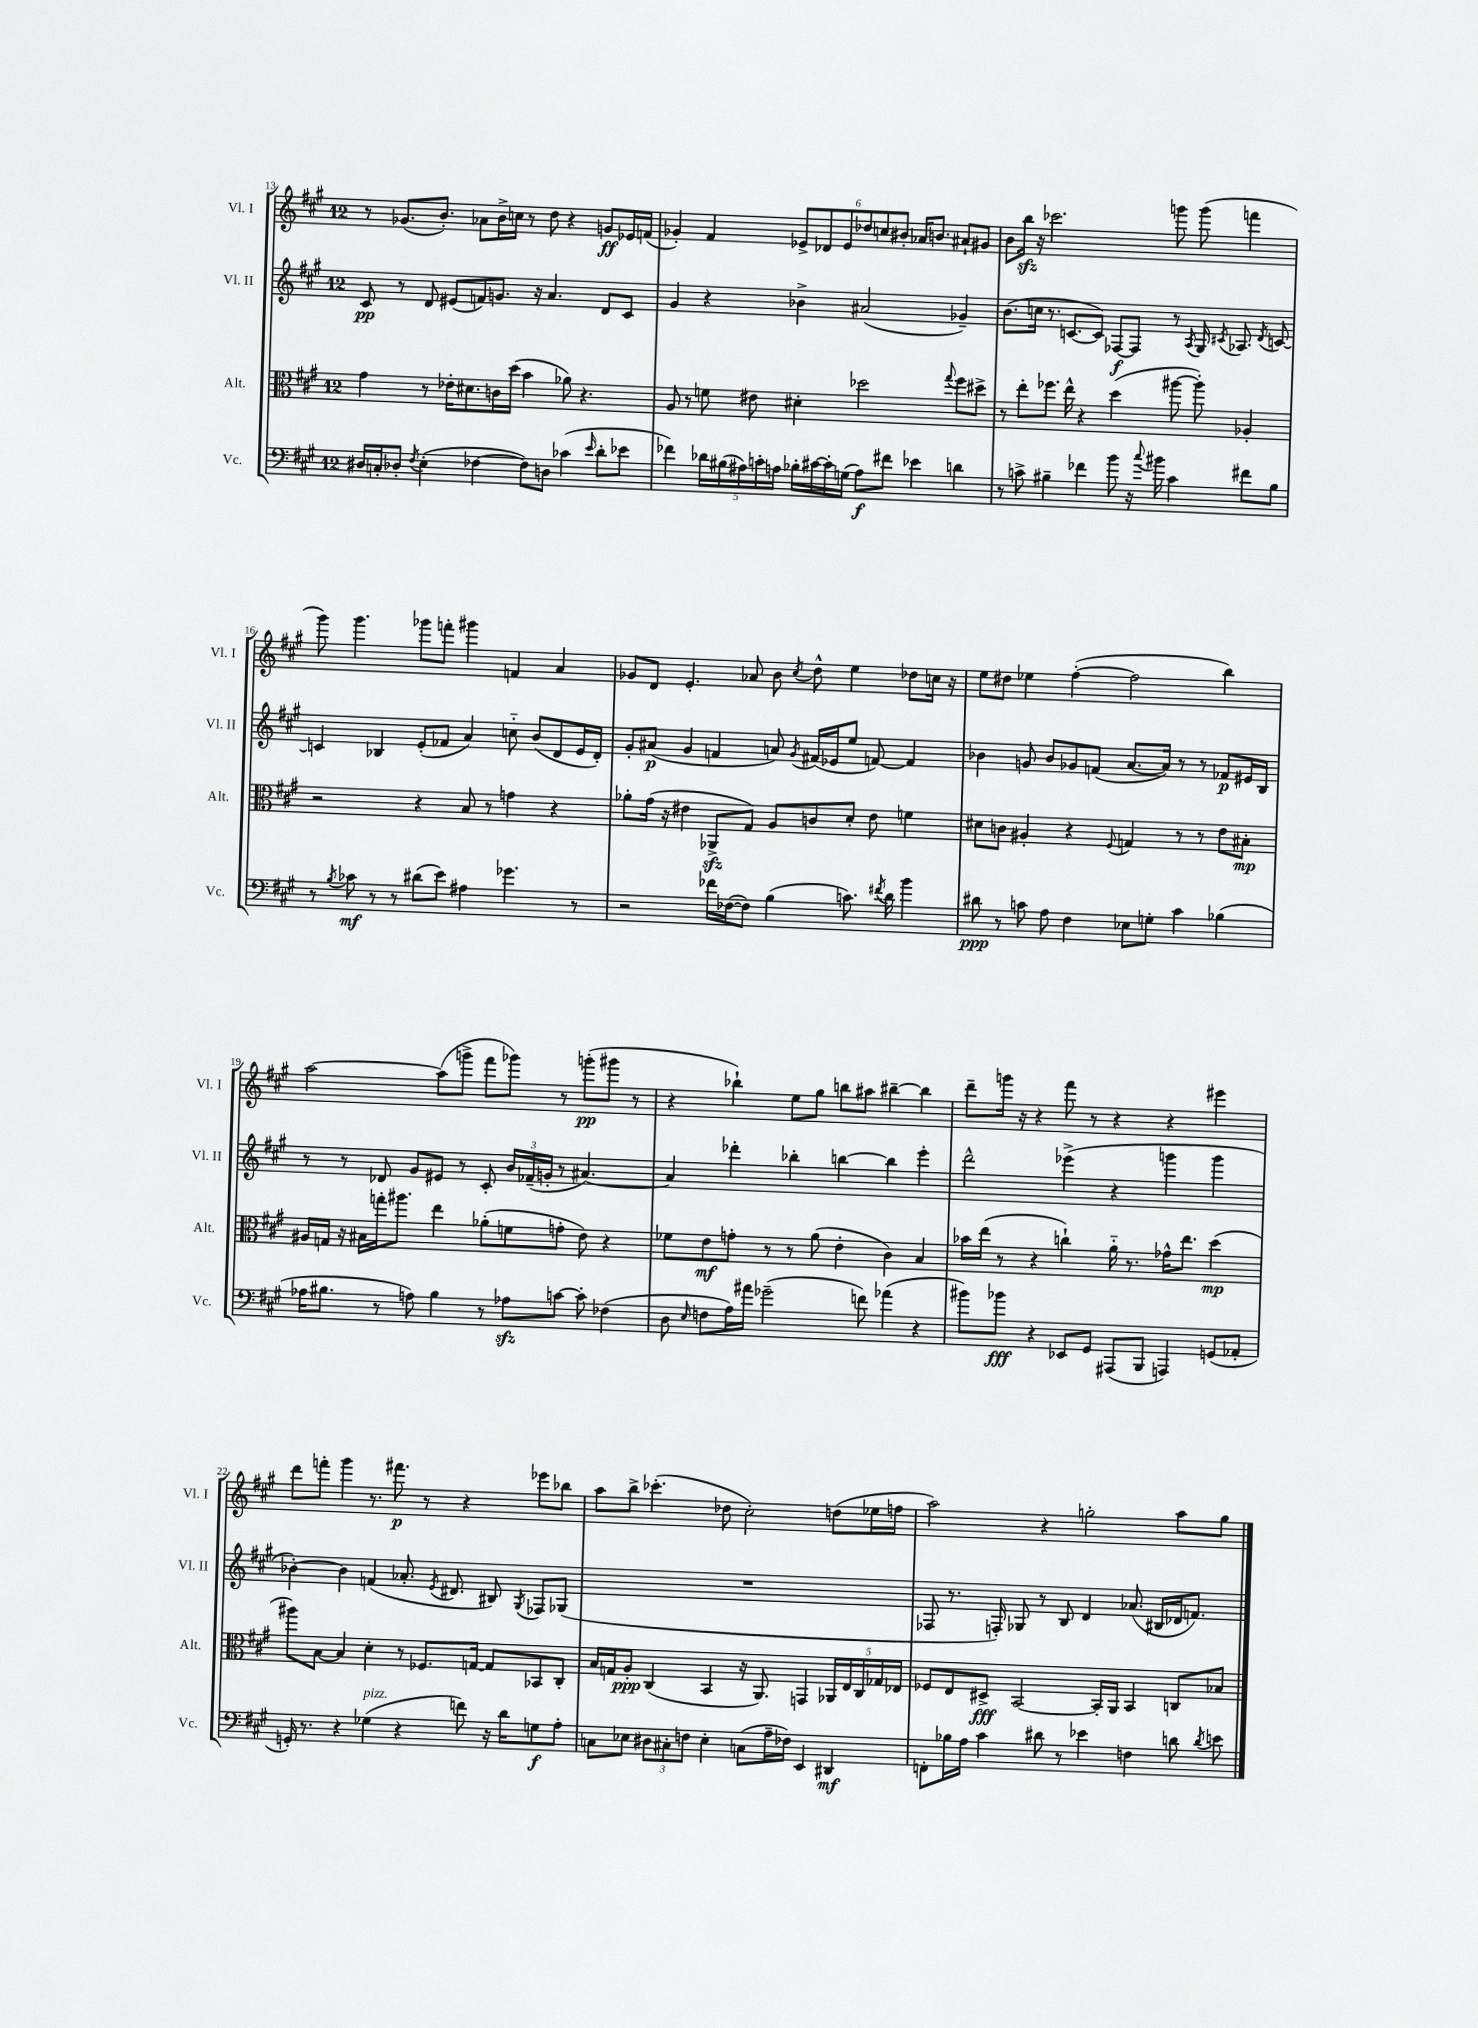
<<
\new StaffGroup <<
\new Staff = "s0" \with { instrumentName = "Vl. I" shortInstrumentName = "Vl. I" } {
    \clef treble \key a \major \once \override Staff.TimeSignature.style = #'single-digit \time 12/8
    \autoBeamOff r8 ges'8.[( b'8.]-.) aes'8[ b'16-> c''16] r8 d''8 r4 g'8[\ff ees'16 f'16]( |
    ges'4-.) fis'4 \tuplet 6/4 { ees'8[-> des'8 ees'8 des''8 c''8 bis'8]-. } aes'16[ b'8.] ais'8[-! gis'8] |
    b'8[ b''16]\sfz r16 ces'''2. g'''8 g'''8( f'''4 |
    gis'''8) gis'''4. ges'''8[ f'''8]-. gis'''4 f'4 a'4 |
    ges'8[ d'8] e'4.-. aes'8 b'8 \acciaccatura { cis''8 } d''8-^ e''4 des''8[ c''16] r16 |
    e''8[ dis''8] ees''4 fis''4~-.( fis''2 b''4) |
    a''2~ a''8[( g'''8]-> fis'''8[ ges'''8]) r8 g'''8[-.\pp( gis'''8] r8 |
    r4 bes''4-!) e''8[ gis''8] b''8[ ais''8] bis''4~-- bis''4 |
    d'''8[-- g'''16] r16 r4 fis'''8 r8 r4 r4 eis'''4 |
    d'''8[ f'''8]-. gis'''4 r8. fis'''8.\p r8 r4 ees'''8[ bes''8] |
    a''8[ b''8]-> ces'''4.-.( des''8 cis''2-.) d''8[( ees''16 f''16] |
    a''2) r4 g''2-. a''8[ g''8] \bar "|." |
}
\new Staff = "s1" \with { instrumentName = "Vl. II" shortInstrumentName = "Vl. II" } {
    \clef treble \key a \major \once \override Staff.TimeSignature.style = #'single-digit \time 12/8
    \autoBeamOff cis'8\pp r8 d'8 eis'8[( f'8) g'8.] r16 a'4. d'8[ cis'8] |
    gis'4 r4 bes'4-> ais'2( ges'4--) |
    b'8.[( c''16] r8. c'8.[~ c'8]) fes8[~\f fes8] r8 \acciaccatura { a8 } gis16 \acciaccatura { cis'8 } aes8. \acciaccatura { d'8 } c'8~ |
    c'4 bes4 e'8[-.( fes'8] a'4) c''8-_ b'8[( d'8 e'16 d'16]-.) |
    gis'8[-. ais'8]\p( gis'4 f'4 a'8) \acciaccatura { gis'8 } fis'16[( ees'16 e''8] f'8~) f'4 |
    bes'4 g'8 bes'8[ ges'8 f'8]( a'8.[~ a'16]) r8 r8 fes'8[\p eis'16 b16] |
    r8 r8 des'8 gis'8[ eis'8] r8 cis'8-. \tuplet 3/2 { b'16[ fes'16--( g'16]-. } r8 ais'4.~) |
    ais'4 des'''4-. bes''4-. b''4~ b''4 e'''4-. |
    d'''2-^ ees'''4->( r4 g'''4 g'''4 |
    bes'4~-.) bes'4 f'4( aes'8.-. \acciaccatura { e'8 } dis'8. bis8) \acciaccatura { gis8 } fes8[ ges8]( |
    R1. |
    fes8 r8. f16-.) ges8 r8 b8 d'4 aes'8.( bis16[ des'16 f'8.]) \bar "|." |
}
\new Staff = "s2" \with { instrumentName = "Alt." shortInstrumentName = "Alt." } {
    \clef alto \key a \major \once \override Staff.TimeSignature.style = #'single-digit \time 12/8
    \autoBeamOff gis'4 r8 ees'16[-. dis'8. c'16 d''16]( b'4 aes'8) r4. |
    a8 r8 f'8 eis'8 dis'4-. des''2 \appoggiatura { gis''8 } fis''8[ dis''8]-> |
    r8 e''8[-. fes''8.] e''16-^ r4 d''4( ais''8~ ais''8-.) aes4-. |
    r2 r4 b8 r8 g'4 r4 |
    aes'8[-. gis'16]( r16 eis'4 aes,8[->\sfz gis8]) a8[ c'8 d'8]-. eis'8 f'4 |
    dis'8[ c'8] ais4-. r4 \appoggiatura { fis8 } g4 r8 r8 e'8[ bis8]-.\mp |
    ais16[ g16] r16 bis16[ g''16-. ais''8.] e''4 aes'8[-.( f'8 g'8]-. e'8) r4 |
    fes'8[ e'8\mf g'8]-. r8 r8 a'8( e'4-. cis'4) b4 |
    bes'16[ e''16]( r8 r4 c''4-!) a'16-_ r8. ges'16[-^ e''8.] d''4\mp( |
    ais''8[) b8]~ b4 d'4-. r8 fes8.[ g16]~ g8[ bes,8 cis8]-. |
    b16[ g16 a8]-.\ppp cis4( b,4 r16 a,8.) g,4 \tuplet 5/4 { aes,16[ e16 cis16 ges16 ees16] } |
    fes8[ e8 dis8]->\fff b,2~ b,16[-. a,16] b,4 c8[ bes8] \bar "|." |
}
\new Staff = "s3" \with { instrumentName = "Vc." shortInstrumentName = "Vc." } {
    \clef bass \key a \major \once \override Staff.TimeSignature.style = #'single-digit \time 12/8
    \autoBeamOff dis16[ c16-. des8]-. \acciaccatura { fis8 } e4-.( fes4~ fes8[) d8] ces'4( \grace { e'16 } d'8[-. ees'8] |
    fes'4) \tuplet 5/4 { des'16[ bis16( ais16) c'16-. a16] } bes16[-. cis'16~ cis'16-. g16]( a8[\f) fis'8] ees'4 d'4 |
    r8 c'8-> bis4-- fes'4 b'8 r16 \appoggiatura { cis''8 } bis'16 c'4 fis'8[ bis8] |
    r8 \acciaccatura { b8 } ces'8\mf r8 r8 dis'8[( e'8]) ais4 ges'4. r8 |
    r2 fes'16[ fes16~( fes8]) b4( c'8.) \acciaccatura { fis'8 } d'16 b'4 |
    dis'8\ppp r8 c'8 a8 fis4 ees8[ g8]-. c'4 bes4( |
    aes16[ bis8.] r8 a8) bis4 r8 aes8[\sfz c'8]~ c'8-. fes4( |
    d8 \grace { e16 } f8[ a16) ais'16] ges'2--( f'8) aes'4( r4 |
    bis'8[) bes'8]\fff r4 ees,8[ gis,8] ais,,8[( b,,8] a,,4) g,8[( aes,8]-. |
    g,16-.) r8. r4 ges4^\markup { \italic "pizz." }( r4 f'8) r16 d'16[ g8\f a8]-. |
    c8[ ees8] \tuplet 3/2 { dis8[ cis8-. f8] } ees4-. c8[( a16-- fes16]) e,4 dis,4\mf |
    f,8[-. bes16 a16] cis'4 dis'8 r8 ees'4 f4 d'8 \acciaccatura { d'8 } e'8 \bar "|." |
}
>>
>>
\layout { \context { \Score currentBarNumber = #13 } }
